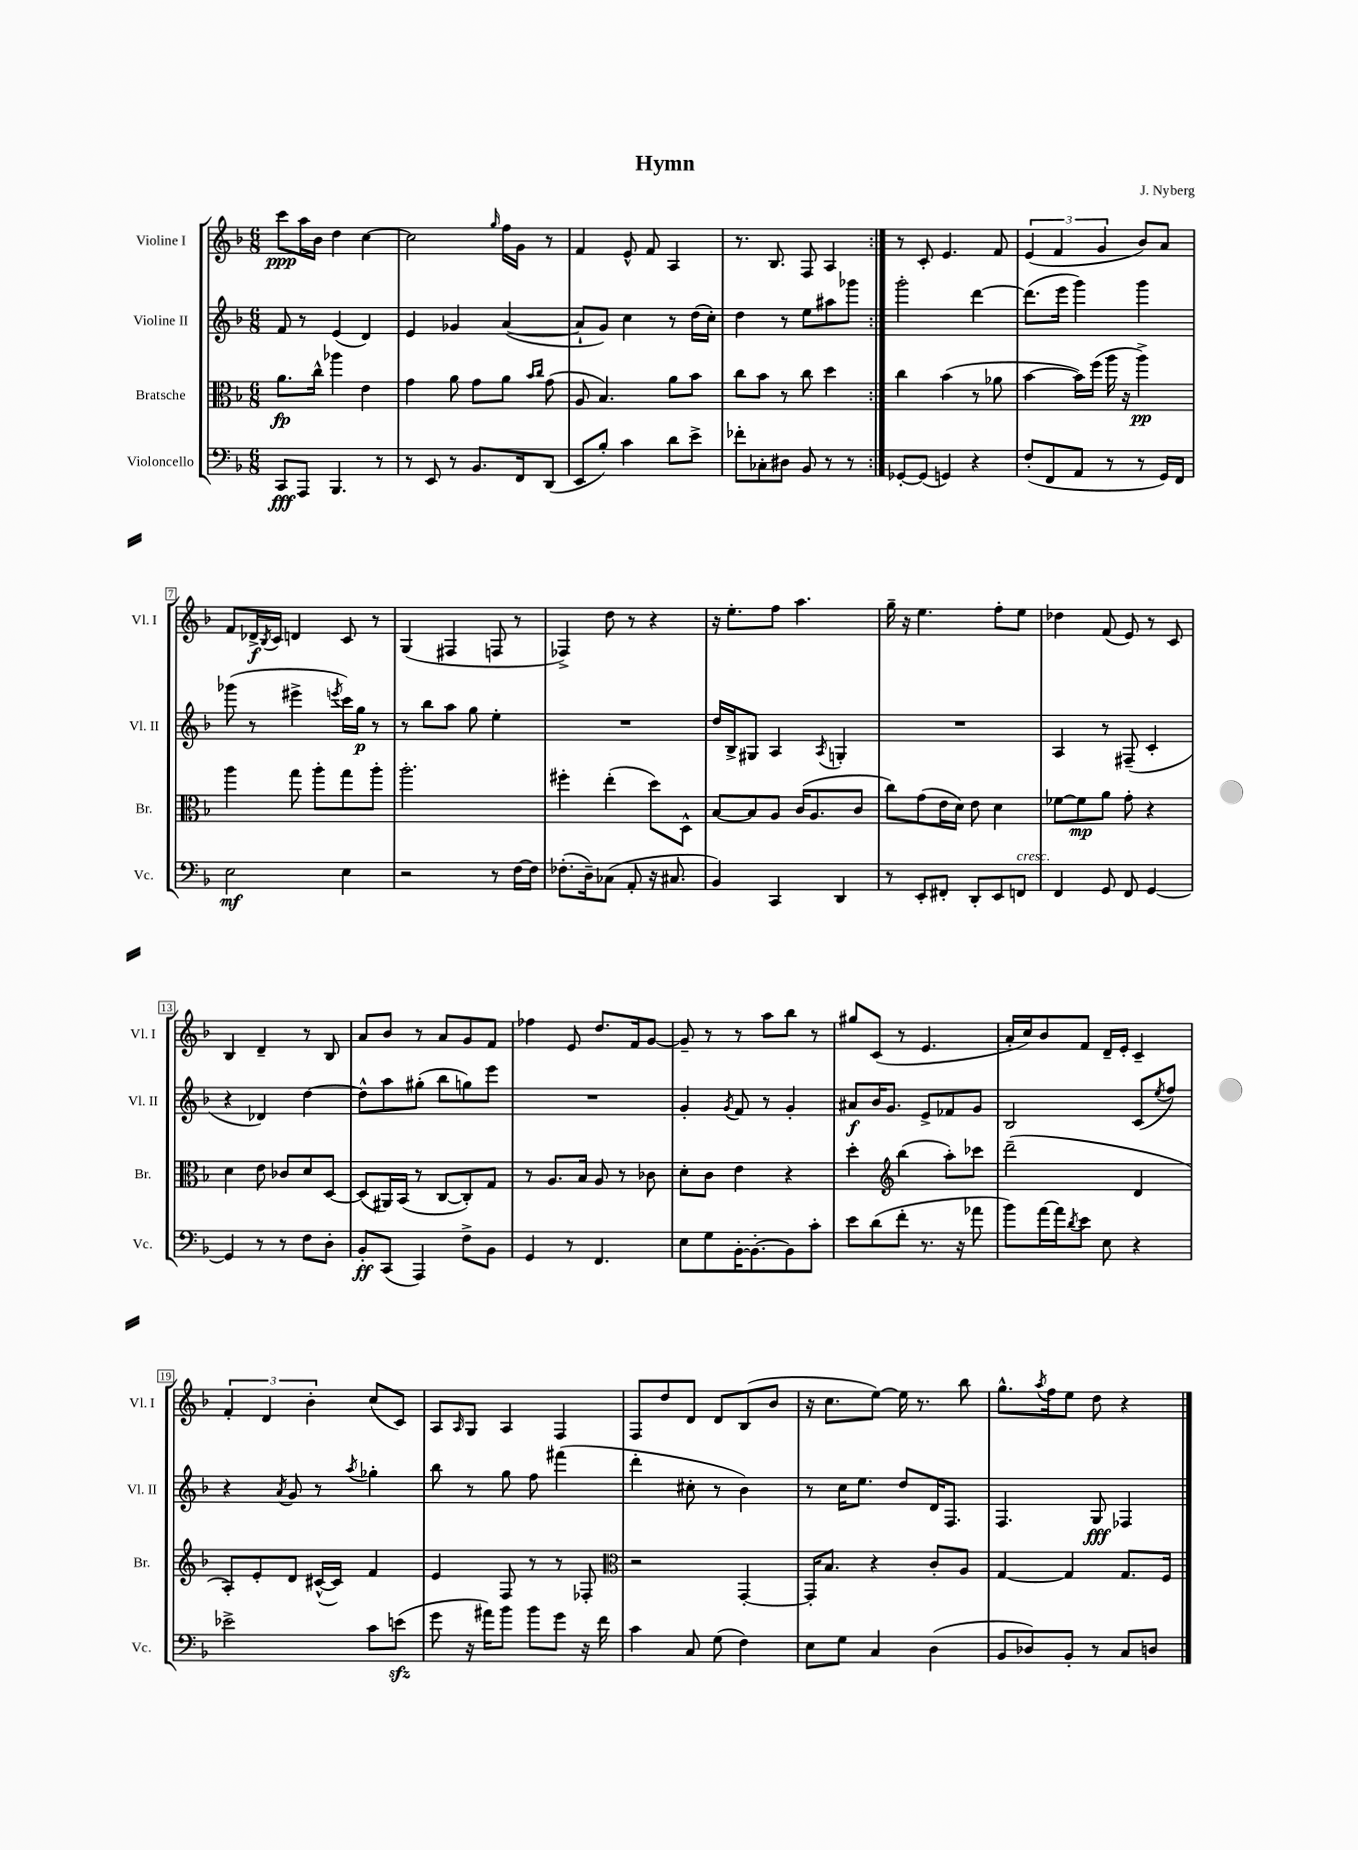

**kern	**dynam	**kern	**dynam	**kern	**dynam	**kern	**dynam
*part4	*part4	*part3	*part3	*part2	*part2	*part1	*part1
*staff4	*staff4	*staff3	*staff3	*staff2	*staff2	*staff1	*staff1
*I"Violoncello	*	*I"Bratsche	*	*I"Violine II	*	*I"Violine I	*
*I'Vc.	*	*I'Br.	*	*I'Vl. II	*	*I'Vl. I	*
*clefF4	*	*clefC3	*	*clefG2	*	*clefG2	*
*k[b-]	*	*k[b-]	*	*k[b-]	*	*k[b-]	*
*M6/8	*	*M6/8	*	*M6/8	*	*M6/8	*
=1	=1	=1	=1	=1	=1	=1	=1
8CC/L	fff	8.a\L	fp	8f/	.	8ccc\L	ppp
8AAA/J	.	.	.	8r	.	16aa\L	.
.	.	16cc^^\Jk	.	.	.	16b-\JJ	.
4.BBB-/	.	4aa-X\	.	(4e/	.	4dd\	.
.	.	4e\	.	4d/)	.	[4cc\	.
8r	.	.	.	.	.	.	.
=2	=2	=2	=2	=2	=2	=2	=2
8r	.	4g\	.	4e/	.	2cc\]	.
8EE/	.	.	.	.	.	.	.
8r	.	8a\	.	4g-X/	.	.	.
8.BB-/L	.	8g\L	.	.	.	.	.
.	.	.	.	.	.	16qqgg/	.
.	.	8a\J	.	([4a/	.	16ff\LL	.
16FF/k	.	.	.	.	.	16g\JJ	.
.	.	16qqb-/LL	.	.	.	.	.
.	.	16qqcc/JJ	.	.	.	.	.
(8DD/J	.	(8g\	.	.	.	8r	.
=3	=3	=3	=3	=3	=3	=3	=3
8EE/L	.	8A/	.	8a`/L]	.	4f/	.
8B-'/J)	.	4.B-/)	.	8g/J)	.	.	.
4c\	.	.	.	4cc\	.	8e^^/	.
.	.	.	.	.	.	8f/	.
8d\L	.	8a\L	.	8r	.	4A/	.
8e^\J	.	8b-\J	.	(16dd\LL	.	.	.
.	.	.	.	16cc'\JJ)	.	.	.
=4	=4	=4	=4	=4	=4	=4	=4
8f-X'\L	.	8cc\L	.	4dd\	.	8.r	.
8C-X'\	.	8b-\J	.	.	.	.	.
.	.	.	.	.	.	8.B-/	.
8D#X\J	.	8r	.	8r	.	.	.
8BB-/	.	8cc\	.	8ee\L	.	8F/	.
8r	.	4dd\	.	8aa#X\	.	4A/	.
8r	.	.	.	8ggg-X\J	.	.	.
=5:|!	=5:|!	=5:|!	=5:|!	=5:|!	=5:|!	=5:|!	=5:|!
[8GG-X'/L	.	4cc\	.	2ggg'\	.	8r	.
(8GG-/J]	.	.	.	.	.	8c'/	.
4GGn/)	.	(4b-\	.	.	.	4.e/	.
4r	.	8r	.	[4ddd\	.	.	.
.	.	8a-X\	.	.	.	8f/	.
=6	=6	=6	=6	=6	=6	=6	=6
(8F'/L	.	[4b-\	.	(8.ddd\L]	.	(6e/	.
8FF/	.	.	.	.	.	.	.
.	.	.	.	.	.	6f/	.
.	.	.	.	16eee\Jk	.	.	.
8AA/J	.	16b-\LL])	.	4ggg\)	.	.	.
.	.	(16ff\JJ	.	.	.	.	.
.	.	.	.	.	.	6g/	.
8r	.	16aa\	.	.	.	.	.
.	.	16r	.	.	.	.	.
8r	.	4aa^\)	pp	4ggg\	.	8b-/L)	.
16GG/LL)	.	.	.	.	.	8a/J	.
16FF/JJ	.	.	.	.	.	.	.
!!LO:LB:g=z
=7	=7	=7	=7	=7	=7	=7	=7
2E\	mf	4aa\	.	(8ggg-X\	.	8f/L	.
.	.	.	.	8r	.	16d-X^/L	f
.	.	.	.	.	.	8qB-/	.
.	.	.	.	.	.	16c/JJ	.
.	.	8gg\	.	4eee#X^\	.	4dn/	.
.	.	8aa'\L	.	.	.	.	.
.	.	.	.	8qeeen/	.	.	.
4E\	.	8gg\	.	16ccc\LL)	.	8c/	.
.	.	.	.	16gg\JJ	p	.	.
.	.	8aa'\J	.	8r	.	8r	.
=8	=8	=8	=8	=8	=8	=8	=8
2r	.	2.aa'\	.	8r	.	(4G/	.
.	.	.	.	8bb-\L	.	.	.
.	.	.	.	8aa\J	.	4F#X/	.
.	.	.	.	8gg\	.	.	.
8r	.	.	.	4ee'\	.	8Fn/	.
[16F\LL	.	.	.	.	.	8r	.
16F\JJ]	.	.	.	.	.	.	.
=9	=9	=9	=9	=9	=9	=9	=9
(8.F-X'\L	.	4ff#X'\	.	2.r	.	4F-X^/)	.
16D~\k)	.	.	.	.	.	.	.
(8C-X\J	.	(4ee'\	.	.	.	8dd\	.
8AA'/	.	.	.	.	.	8r	.
16r	.	8dd\L)	.	.	.	4r	.
8.C#X/	.	.	.	.	.	.	.
.	.	8D^^\J	.	.	.	.	.
=10	=10	=10	=10	=10	=10	=10	=10
4BB-/)	.	[8B-/L	.	16dd/LL	.	16r	.
.	.	.	.	16B-^/J	.	8.ee'\L	.
.	.	8B-/]	.	8G#X/J	.	.	.
4CC/	.	8A/J	.	4A/	.	8ff\J	.
.	.	(16c/KL	.	.	.	4.aa\	.
.	.	8.A/	.	.	.	.	.
.	.	.	.	8qA/	.	.	.
4DD/	.	.	.	4Gn'/	.	.	.
.	.	8c/J	.	.	.	.	.
=11	=11	=11	=11	=11	=11	=11	=11
8r	.	8cc\L)	.	2.r	.	16gg~\	.
.	.	.	.	.	.	16r	.
8EE'/L	.	(8g\	.	.	.	4.ee\	.
8FF#X'/J	.	16e\L	.	.	.	.	.
.	.	16d\JJ)	.	.	.	.	.
8DD'/L	.	8e\	.	.	.	.	.
8EE/	.	4d\	.	.	.	8ff'\L	.
!LO:TX:a:i:t=cresc.	!	!	!	!	!	!	!
8FFn/J	.	.	.	.	.	8ee\J	.
=12	=12	=12	=12	=12	=12	=12	=12
4FF/	.	[8f-X\L	.	4A/	.	4dd-X\	.
.	.	8f-\]	mp	.	.	.	.
8GG/	.	8a\J	.	8r	.	(8f/	.
8FF/	.	8g'\	.	(8F#X~/	.	8e/)	.
[4GG/	.	4r	.	4c'/	.	8r	.
.	.	.	.	.	.	8c/	.
!!LO:LB:g=z
=13	=13	=13	=13	=13	=13	=13	=13
4GG/]	.	4d\	.	4r	.	4B-/	.
8r	.	8e\	.	4d-X/)	.	4d~/	.
8r	.	8c-X/L	.	.	.	.	.
8F\L	.	8d/	.	[4dd\	.	8r	.
8D'\J	.	[8D/J	.	.	.	8B-/	.
=14	=14	=14	=14	=14	=14	=14	=14
8BB-'/L	ff	(8D/L]	.	8dd^^\L]	.	8a/L	.
(8CC/J	.	16AA#X/L)	.	8aa\	.	8b-/J	.
.	.	(16BB-/JJ	.	.	.	.	.
4AAA/)	.	8r	.	(8gg#X'\J	.	8r	.
.	.	[8C/L	.	8bb-\L	.	8a/L	.
8F^\L	.	8C'/])	.	8ggn\)	.	8g/	.
8BB-\J	.	8G/J	.	8eee\J	.	8f/J	.
=15	=15	=15	=15	=15	=15	=15	=15
4GG/	.	8r	.	2.r	.	4ff-X\	.
.	.	8.A/L	.	.	.	.	.
8r	.	.	.	.	.	8e/	.
.	.	16B-/Jk	.	.	.	.	.
4.FF/	.	8A/	.	.	.	8.dd/L	.
.	.	8r	.	.	.	.	.
.	.	.	.	.	.	16f/k	.
.	.	8c-X\	.	.	.	[8g/J	.
=16	=16	=16	=16	=16	=16	=16	=16
8E\L	.	8d'\L	.	4g'/	.	8g~/]	.
8G\	.	8c\J	.	.	.	8r	.
.	.	.	.	8qg/	.	.	.
[16BB-'\K	.	4e\	.	8f/	.	8r	.
8.BB-'\_	.	.	.	.	.	.	.
.	.	.	.	8r	.	8aa\L	.
8BB-\]	.	4r	.	4g'/	.	8bb-\J	.
8c'\J	.	.	.	.	.	8r	.
=17	=17	=17	=17	=17	=17	=17	=17
8e\L	.	4dd'\	.	8a#X/L	f	8gg#X/L	.
(8d\	.	.	.	16b-/K	.	(8c/J	.
.	.	.	.	8.g/J	.	.	.
*	*	*clefG2	*	*	*	*	*
8f'\J	.	(4bb-\	.	.	.	8r	.
8.r	.	.	.	8e^/L	.	4.e/	.
.	.	8aa'\L)	.	8f-X/	.	.	.
16r	.	.	.	.	.	.	.
8a-X\	.	8ccc-X\J	.	8g/J	.	.	.
=18	=18	=18	=18	=18	=18	=18	=18
8b-\L)	.	(2ddd~\	.	2B-/	.	16a'/LL	.
.	.	.	.	.	.	16cc/J)	.
[16a\L	.	.	.	.	.	8b-/	.
16a\J]	.	.	.	.	.	.	.
8qd/	.	.	.	.	.	.	.
8e\J	.	.	.	.	.	8f/J	.
8E\	.	.	.	.	.	16d~/LL	.
.	.	.	.	.	.	16e'/JJ	.
4r	.	4d/	.	(8c/L	.	4c~/	.
.	.	.	.	8qee/	.	.	.
.	.	.	.	8ff/J)	.	.	.
!!LO:LB:g=z
=19	=19	=19	=19	=19	=19	=19	=19
2e-X^\	.	8A'/L)	.	4r	.	6f'/	.
.	.	8e'/	.	.	.	.	.
.	.	.	.	.	.	6d/	.
.	.	.	.	8qa/	.	.	.
.	.	8d/J	.	8g/	.	.	.
.	.	.	.	.	.	6b-'\	.
.	.	([16c#X^^/LL	.	8r	.	.	.
.	.	16c#/JJ])	.	.	.	.	.
.	.	.	.	8qaa/	.	.	.
8c\L	.	4f/	.	4gg-X'\	.	(8cc/L	.
(8enzz\J	.	.	.	.	.	8c/J)	.
=20	=20	=20	=20	=20	=20	=20	=20
8g\	.	4e/	.	8bb-\	.	8A/L	.
.	.	.	.	.	.	16qqA/	.
16r	.	.	.	8r	.	8G/J	.
16a#X\KL)	.	.	.	.	.	.	.
8b-\J	.	8F/	.	8gg\	.	4A/	.
8b-\L	.	8r	.	8ff\	.	.	.
8g\J	.	8r	.	(4fff#X\	.	4F/	.
16r	.	8F-X'/	.	.	.	.	.
16f\	.	.	.	.	.	.	.
=21	=21	=21	=21	=21	=21	=21	=21
*	*	*clefC3	*	*	*	*	*
4c\	.	2r	.	4ddd'\	.	8F/L	.
.	.	.	.	.	.	8dd/	.
8C/	.	.	.	8cc#X'\	.	8d/J	.
(8G\	.	.	.	8r	.	8d/L	.
4F\)	.	[4GG'/	.	4b-\)	.	(8B-/	.
.	.	.	.	.	.	8b-/J	.
=22	=22	=22	=22	=22	=22	=22	=22
8E\L	.	16GG'/KL]	.	8r	.	16r	.
.	.	8.B-/J	.	.	.	8.cc\L	.
8G\J	.	.	.	16cc\KL	.	.	.
.	.	.	.	8.ee\J	.	.	.
4C/	.	4r	.	.	.	[8ee\J)	.
.	.	.	.	8dd/L	.	16ee\]	.
.	.	.	.	.	.	8.r	.
(4D\	.	8c'/L	.	16d/K	.	.	.
.	.	.	.	8.F/J	.	.	.
.	.	8A/J	.	.	.	8bb-\	.
=23	=23	=23	=23	=23	=23	=23	=23
8BB-/L	.	[4G/	.	4.F/	.	8.gg^^\L	.
8D-X/)	.	.	.	.	.	.	.
.	.	.	.	.	.	8qaa/	.
.	.	.	.	.	.	16ff\k	.
8BB-'/J	.	4G/]	.	.	.	8ee\J	.
8r	.	.	.	8G/	fff	8dd\	.
8C/L	.	8.G/L	.	4F-X/	.	4r	.
8Dn/J	.	.	.	.	.	.	.
.	.	16F/Jk	.	.	.	.	.
==	==	==	==	==	==	==	==
*-	*-	*-	*-	*-	*-	*-	*-
